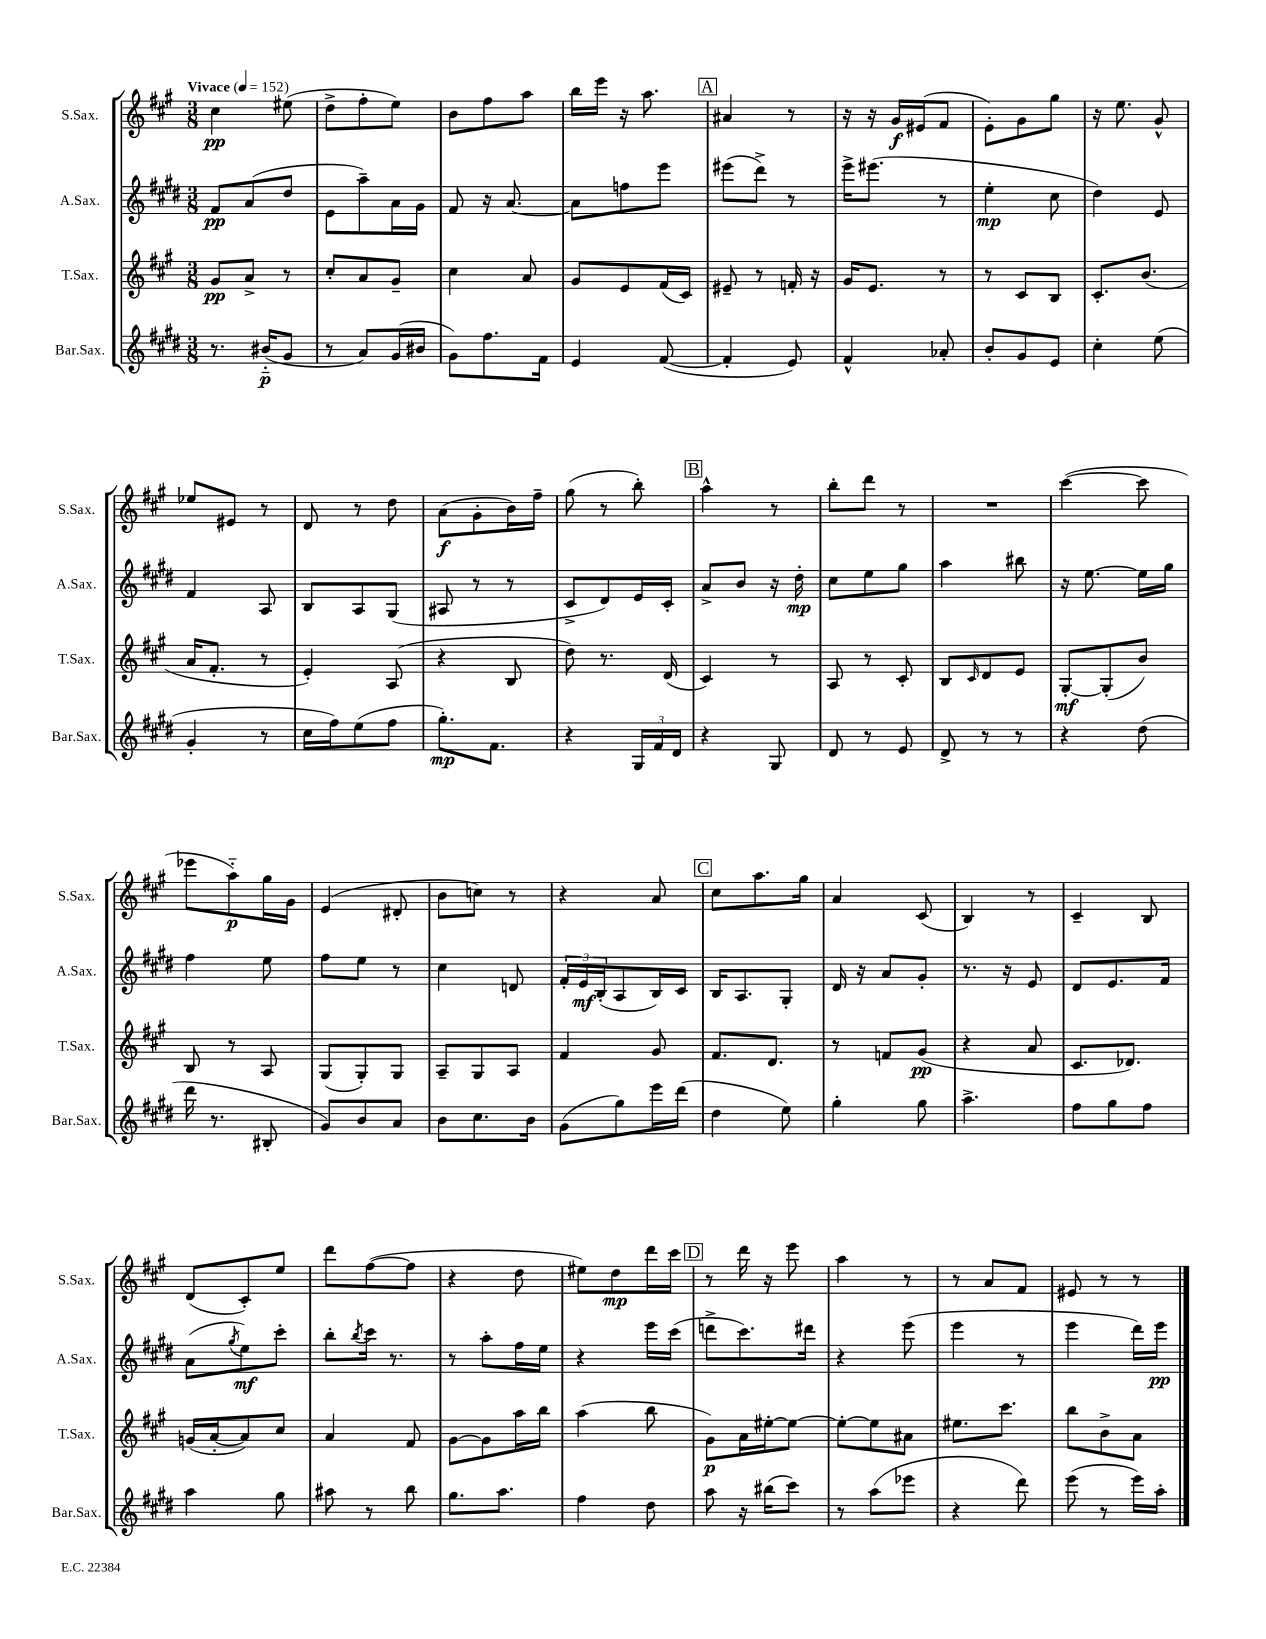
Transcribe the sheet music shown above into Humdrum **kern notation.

**kern	**dynam	**kern	**dynam	**kern	**dynam	**kern	**dynam
*part4	*part4	*part3	*part3	*part2	*part2	*part1	*part1
*staff4	*staff4	*staff3	*staff3	*staff2	*staff2	*staff1	*staff1
*I"Bar.Sax.	*	*I"T.Sax.	*	*I"A.Sax.	*	*I"S.Sax.	*
*I'Bar.Sax.	*	*I'T.Sax.	*	*I'A.Sax.	*	*I'S.Sax.	*
*clefG2	*	*clefG2	*	*clefG2	*	*clefG2	*
*k[f#c#g#d#]	*	*k[f#c#g#]	*	*k[f#c#g#d#]	*	*k[f#c#g#]	*
*M3/8	*	*M3/8	*	*M3/8	*	*M3/8	*
*MM152	*	*MM152	*	*MM152	*	*MM152	*
=1	=1	=1	=1	=1	=1	=1	=1
!	!	!	!	!	!	!LO:TX:a:B:t=Vivace	!
8.r	.	8g#/L	pp	8f#/L	pp	4cc#\	pp
.	.	8a^/J	.	(8a/	.	.	.
(16b#X/KL	p	.	.	.	.	.	.
8g#/J	.	8r	.	8dd#/J	.	(8ee#X\	.
=2	=2	=2	=2	=2	=2	=2	=2
8r	.	8cc#'/L	.	8e\L	.	8dd^\L	.
8a/L)	.	8a/	.	8aa~\)	.	8ff#'\	.
(16g#/L	.	8g#~/J	.	16a\L	.	8ee\J)	.
16b#X/JJ	.	.	.	16g#\JJ	.	.	.
=3	=3	=3	=3	=3	=3	=3	=3
8g#\L)	.	4cc#\	.	8f#/	.	8b\L	.
8.ff#\	.	.	.	16r	.	8ff#\	.
.	.	.	.	[8.a/	.	.	.
.	.	8a/	.	.	.	8aa\J	.
16f#\Jk	.	.	.	.	.	.	.
=4	=4	=4	=4	=4	=4	=4	=4
4e/	.	8g#/L	.	8a\L]	.	16bb\LL	.
.	.	.	.	.	.	16eee\JJ	.
.	.	8e/	.	8ffn\	.	16r	.
.	.	.	.	.	.	8.aa\	.
([8f#/	.	(16f#/L	.	8eee\J	.	.	.
.	.	16c#/JJ)	.	.	.	.	.
!!LO:REH:place=s1:t=A
=5	=5	=5	=5	=5	=5	=5	=5
4f#'/]	.	8e#X~/	.	(8eee#X\L	.	4a#X/	.
.	.	8r	.	8ddd#^\J)	.	.	.
8e/)	.	16fn'/	.	8r	.	8r	.
.	.	16r	.	.	.	.	.
=6	=6	=6	=6	=6	=6	=6	=6
4f#^^/	.	16g#/KL	.	16eee^\KL	.	16r	.
.	.	8.e/J	.	(8.eee#X\J	.	16r	.
.	.	.	.	.	.	16g#/LL	f
.	.	.	.	.	.	(16e#X/J	.
8a-X'/	.	8r	.	8r	.	8f#/J	.
=7	=7	=7	=7	=7	=7	=7	=7
8b'/L	.	8r	.	4ee'\	mp	8e'\L)	.
8g#/	.	8c#/L	.	.	.	8g#\	.
8e/J	.	8B/J	.	8cc#\	.	8gg#\J	.
=8	=8	=8	=8	=8	=8	=8	=8
4cc#'\	.	8.c#'/L	.	4dd#\)	.	16r	.
.	.	.	.	.	.	8.ee\	.
.	.	(8.b/J	.	.	.	.	.
(8ee\	.	.	.	8e/	.	8g#^^/	.
!!LO:LB:g=z
=9	=9	=9	=9	=9	=9	=9	=9
4g#'/	.	16a/KL	.	4f#/	.	8ee-X/L	.
.	.	8.f#'/J	.	.	.	.	.
.	.	.	.	.	.	8e#X/J	.
8r	.	8r	.	8A/	.	8r	.
=10	=10	=10	=10	=10	=10	=10	=10
16cc#\LL	.	4e'/)	.	8B/L	.	8d/	.
16ff#\J)	.	.	.	.	.	.	.
(8ee\	.	.	.	8A/	.	8r	.
8ff#\J	.	(8A/	.	(8G#/J	.	8dd\	.
=11	=11	=11	=11	=11	=11	=11	=11
8.gg#'\L)	mp	4r	.	8A#X/	.	(8a\L	f
.	.	.	.	8r	.	8g#'\	.
8.f#\J	.	.	.	.	.	.	.
.	.	8B/	.	8r	.	16b\L)	.
.	.	.	.	.	.	16ff#~\JJ	.
=12	=12	=12	=12	=12	=12	=12	=12
4r	.	8dd\)	.	8c#^/L	.	(8gg#\	.
.	.	8.r	.	8d#/)	.	8r	.
24G#/LL	.	.	.	16e/L	.	8bb'\)	.
24f#/	.	.	.	.	.	.	.
.	.	(16d/	.	16c#'/JJ	.	.	.
24d#/JJ	.	.	.	.	.	.	.
!!LO:REH:place=s1:t=B
=13	=13	=13	=13	=13	=13	=13	=13
4r	.	4c#/)	.	8a^/L	.	4aa^^\	.
.	.	.	.	8b/J	.	.	.
8G#/	.	8r	.	16r	.	8r	.
.	.	.	.	16dd#'\	mp	.	.
=14	=14	=14	=14	=14	=14	=14	=14
8d#/	.	8A/	.	8cc#\L	.	8bb'\L	.
8r	.	8r	.	8ee\	.	8ddd\J	.
8e/	.	8c#'/	.	8gg#\J	.	8r	.
=15	=15	=15	=15	=15	=15	=15	=15
8d#^/	.	8B/L	.	4aa\	.	4.r	.
.	.	16qqc#/	.	.	.	.	.
8r	.	8d/	.	.	.	.	.
8r	.	8e/J	.	8bb#X\	.	.	.
=16	=16	=16	=16	=16	=16	=16	=16
4r	.	[8G#'/L	mf	16r	.	([4ccc#\	.
.	.	.	.	[8.ee\	.	.	.
.	.	(8G#'/]	.	.	.	.	.
(8dd#\	.	8b/J)	.	16ee\LL]	.	8ccc#\]	.
.	.	.	.	16gg#\JJ	.	.	.
!!LO:LB:g=z
=17	=17	=17	=17	=17	=17	=17	=17
16ddd#\	.	8B/	.	4ff#\	.	8eee-X\L	.
8.r	.	.	.	.	.	.	.
.	.	8r	.	.	.	8aa\)	p
8B#X'/	.	8A/	.	8ee\	.	16gg#\L	.
.	.	.	.	.	.	16g#\JJ	.
=18	=18	=18	=18	=18	=18	=18	=18
8g#/L)	.	(8G#/L	.	8ff#\L	.	(4e/	.
8b/	.	8G#'/)	.	8ee\J	.	.	.
8a/J	.	8G#/J	.	8r	.	8d#X'/	.
=19	=19	=19	=19	=19	=19	=19	=19
8b\L	.	8A~/L	.	4cc#\	.	8b\L	.
8.cc#\	.	8G#/	.	.	.	8ccn\J)	.
.	.	8A/J	.	8dn/	.	8r	.
16b\Jk	.	.	.	.	.	.	.
=20	=20	=20	=20	=20	=20	=20	=20
(8g#\L	.	4f#/	.	24f#'/LL	.	4r	.
.	.	.	.	24e/	mf	.	.
.	.	.	.	(24B'/J	.	.	.
8gg#\)	.	.	.	8A/	.	.	.
16eee\L	.	8g#/	.	16B/L)	.	8a/	.
(16ddd#\JJ	.	.	.	16c#/JJ	.	.	.
!!LO:REH:place=s1:t=C
=21	=21	=21	=21	=21	=21	=21	=21
4dd#\	.	8.f#/L	.	16B/KL	.	8cc#\L	.
.	.	.	.	8.A/	.	.	.
.	.	.	.	.	.	8.aa\	.
.	.	8.d/J	.	.	.	.	.
8ee\)	.	.	.	8G#'/J	.	.	.
.	.	.	.	.	.	16gg#\Jk	.
=22	=22	=22	=22	=22	=22	=22	=22
4gg#'\	.	8r	.	16d#/	.	4a/	.
.	.	.	.	16r	.	.	.
.	.	8fn/L	.	8a/L	.	.	.
8gg#\	.	(8g#/J	pp	8g#'/J	.	(8c#/	.
=23	=23	=23	=23	=23	=23	=23	=23
4.aa^\	.	4r	.	8.r	.	4B/)	.
.	.	.	.	16r	.	.	.
.	.	8a/	.	8e/	.	8r	.
=24	=24	=24	=24	=24	=24	=24	=24
8ff#\L	.	8.c#/L	.	8d#/L	.	4c#~/	.
8gg#\	.	.	.	8.e/	.	.	.
.	.	8.d-X/J)	.	.	.	.	.
8ff#\J	.	.	.	.	.	8B/	.
.	.	.	.	16f#/Jk	.	.	.
!!LO:LB:g=z
=25	=25	=25	=25	=25	=25	=25	=25
4aa\	.	(16gn/LL	.	(8a\L	.	(8d/L	.
.	.	[16a'/J	.	.	.	.	.
.	.	.	.	8qgg#/	.	.	.
.	.	8a/])	.	8ee\)	mf	8c#'/)	.
8gg#\	.	8cc#/J	.	8ccc#'\J	.	8ee/J	.
=26	=26	=26	=26	=26	=26	=26	=26
8aa#X\	.	4a/	.	8bb'\L	.	8ddd\L	.
.	.	.	.	8qbb/	.	.	.
8r	.	.	.	16ccc#\Jk	.	([8ff#\	.
.	.	.	.	8.r	.	.	.
8bb\	.	8f#/	.	.	.	8ff#\J]	.
=27	=27	=27	=27	=27	=27	=27	=27
8.gg#\L	.	[8g#\L	.	8r	.	4r	.
.	.	8g#\]	.	8aa'\L	.	.	.
8.aa\J	.	.	.	.	.	.	.
.	.	16aa\L	.	16ff#\L	.	8dd\	.
.	.	16bb\JJ	.	16ee\JJ	.	.	.
=28	=28	=28	=28	=28	=28	=28	=28
4ff#\	.	(4aa\	.	4r	.	8ee#X\L)	.
.	.	.	.	.	.	8dd\	mp
8dd#\	.	8bb\	.	16eee\LL	.	16ddd\L	.
.	.	.	.	(16ccc#\JJ	.	16ccc#\JJ	.
!!LO:REH:place=s1:t=D
=29	=29	=29	=29	=29	=29	=29	=29
8aa\	.	8g#\L)	p	8dddn^\L	.	8r	.
16r	.	16a\L	.	8.ccc#\)	.	16ddd\	.
(16bb#X\KL	.	[16ee#X'\J	.	.	.	16r	.
8ccc#\J)	.	8ee#\J_	.	.	.	8eee\	.
.	.	.	.	16ddd#X\Jk	.	.	.
=30	=30	=30	=30	=30	=30	=30	=30
8r	.	8ee#'\L_	.	4r	.	4aa\	.
(8aa\L	.	8ee#\]	.	.	.	.	.
8eee-X\J	.	8a#X\J	.	(8eee\	.	8r	.
=31	=31	=31	=31	=31	=31	=31	=31
4r	.	8.ee#X\L	.	4eee\	.	8r	.
.	.	.	.	.	.	8a/L	.
.	.	8.ccc#\J	.	.	.	.	.
8ddd#\)	.	.	.	8r	.	8f#/J	.
=32	=32	=32	=32	=32	=32	=32	=32
(8eee\	.	8bb\L	.	4eee\	.	8e#X/	.
8r	.	8b^\	.	.	.	8r	.
16eee\LL)	.	8a\J	.	16ddd#\LL)	.	8r	.
16aa'\JJ	.	.	.	16eee\JJ	pp	.	.
==	==	==	==	==	==	==	==
*-	*-	*-	*-	*-	*-	*-	*-
